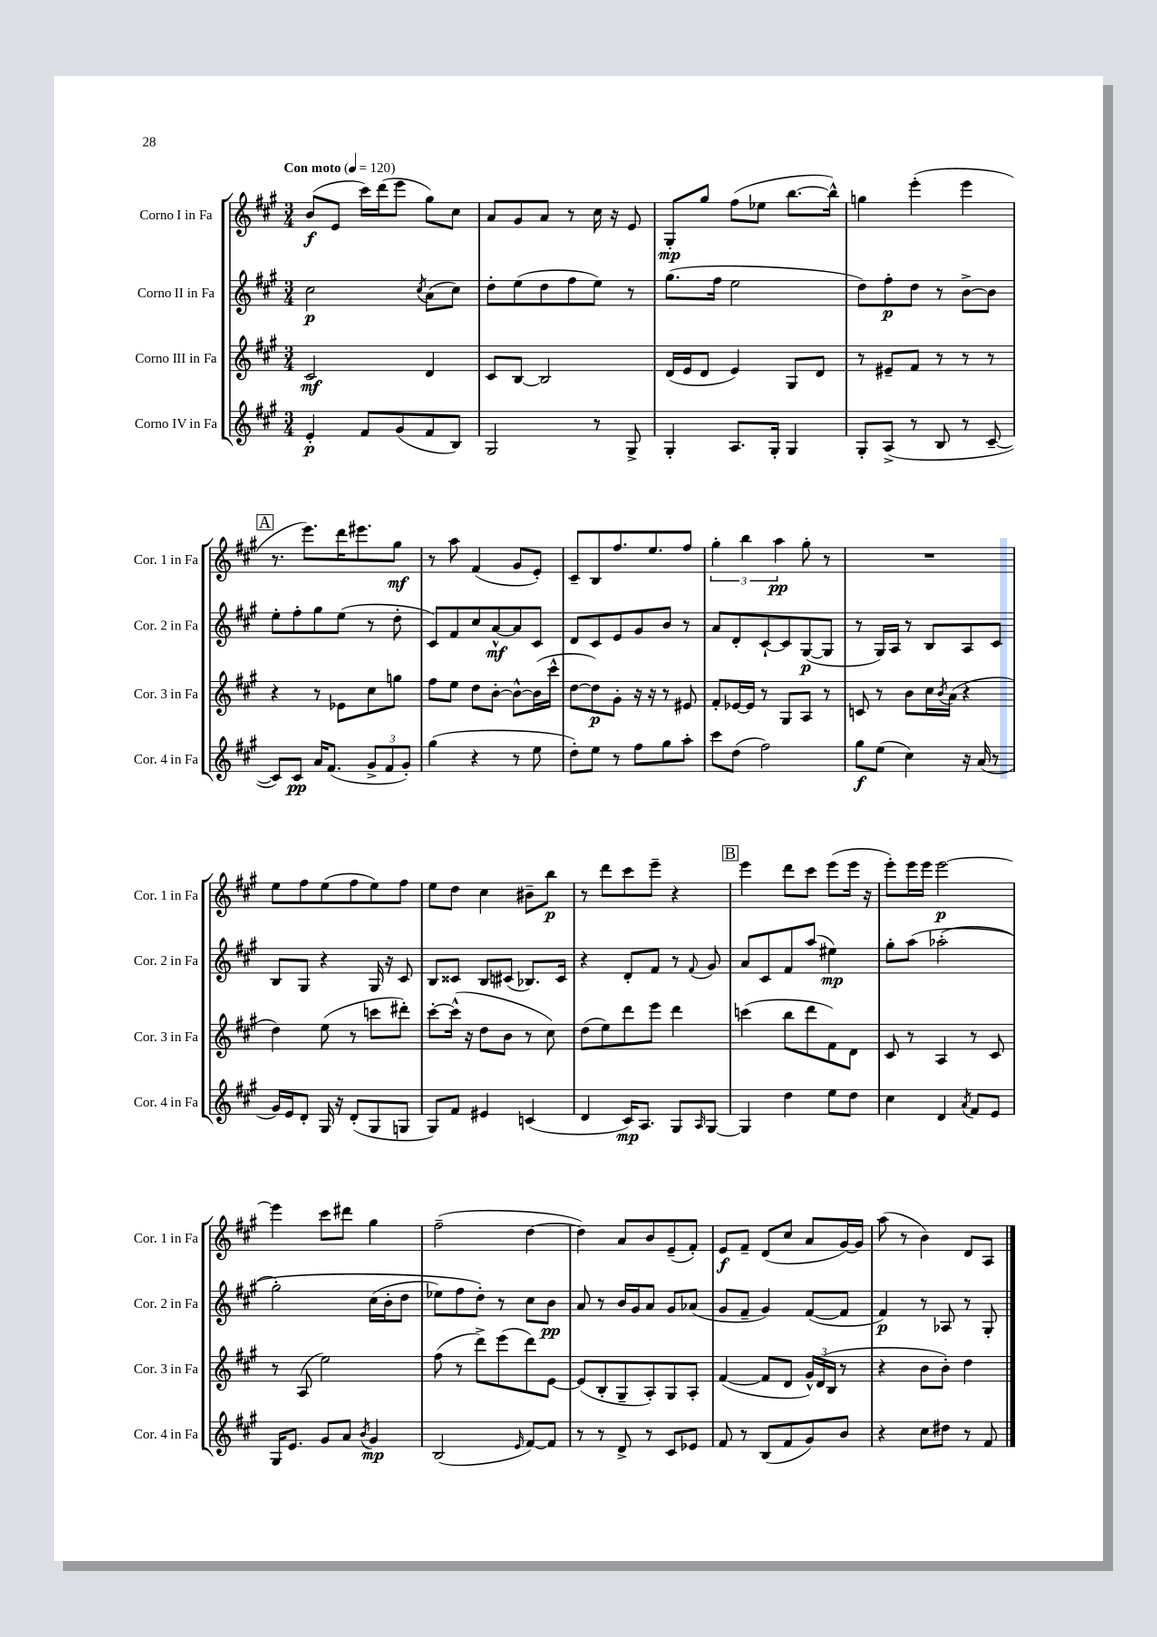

**kern	**dynam	**kern	**dynam	**kern	**dynam	**kern	**dynam
*part4	*part4	*part3	*part3	*part2	*part2	*part1	*part1
*staff4	*staff4	*staff3	*staff3	*staff2	*staff2	*staff1	*staff1
*I"Corno IV in Fa	*	*I"Corno III in Fa	*	*I"Corno II in Fa	*	*I"Corno I in Fa	*
*I'Cor. 4 in Fa	*	*I'Cor. 3 in Fa	*	*I'Cor. 2 in Fa	*	*I'Cor. 1 in Fa	*
*clefG2	*	*clefG2	*	*clefG2	*	*clefG2	*
*k[f#c#g#]	*	*k[f#c#g#]	*	*k[f#c#g#]	*	*k[f#c#g#]	*
*M3/4	*	*M3/4	*	*M3/4	*	*M3/4	*
*MM120	*	*MM120	*	*MM120	*	*MM120	*
=1	=1	=1	=1	=1	=1	=1	=1
!	!	!	!	!	!	!LO:TX:a:B:t=Con moto	!
4e'/	p	2c#/	mf	2cc#\	p	(8b/L	f
.	.	.	.	.	.	8e/J	.
8f#/L	.	.	.	.	.	16ccc#\LL)	.
.	.	.	.	.	.	(16ddd\J	.
(8g#/	.	.	.	.	.	8eee\J	.
.	.	.	.	8qcc#/	.	.	.
8f#/	.	4d/	.	(8a\L	.	8gg#\L)	.
8B/J)	.	.	.	8cc#\J)	.	8cc#\J	.
=2	=2	=2	=2	=2	=2	=2	=2
2G#/	.	8c#/L	.	8dd'\L	.	8a/L	.
.	.	[8B/J	.	(8ee\	.	8g#/	.
.	.	2B/]	.	8dd\	.	8a/J	.
.	.	.	.	8ff#\	.	8r	.
8r	.	.	.	8ee\J)	.	16cc#\	.
.	.	.	.	.	.	16r	.
8G#^/	.	.	.	8r	.	8e/	.
=3	=3	=3	=3	=3	=3	=3	=3
4G#'/	.	(16d/LL	.	(8.gg#\L	.	8G#'/L	mp
.	.	16e/J	.	.	.	.	.
.	.	8d/J	.	.	.	8gg#/J	.
.	.	.	.	16ff#\Jk	.	.	.
8.A/L	.	4e/)	.	2ee\	.	(8ff#\L	.
.	.	.	.	.	.	8ee-X\J	.
16G#'/Jk	.	.	.	.	.	.	.
4G#/	.	8G#/L	.	.	.	[8.bb\L	.
.	.	8d/J	.	.	.	.	.
.	.	.	.	.	.	16bb^^\Jk])	.
=4	=4	=4	=4	=4	=4	=4	=4
8G#'/L	.	8r	.	8dd\L)	.	4ggn\	.
(8A^/J	.	8e#X~/L	.	8ff#'\	p	.	.
8r	.	8f#/J	.	8dd\J	.	(4eee'\	.
8B/	.	8r	.	8r	.	.	.
8r	.	8r	.	[8b^\L	.	4eee\	.
[8c#~/	.	8r	.	8b\J]	.	.	.
!!LO:LB:g=z
!!LO:REH:place=s1:t=A
=5	=5	=5	=5	=5	=5	=5	=5
8c#/L])	.	4r	.	8ee'\L	.	8.r	.
8c#/J	pp	.	.	8ff#'\	.	.	.
.	.	.	.	.	.	8.eee\L)	.
16a/KL	.	8r	.	8gg#\	.	.	.
(8.f#/J	.	.	.	.	.	.	.
.	.	8e-X\L	.	(8ee\J	.	16ddd\K	.
.	.	.	.	.	.	8.eee#X\	.
12g#^/L	.	8cc#\	.	8r	.	.	.
12f#/	.	.	.	.	.	.	.
.	.	8ggn\J	.	8dd'\	.	8gg#\J	mf
12g#'/J)	.	.	.	.	.	.	.
=6	=6	=6	=6	=6	=6	=6	=6
(4gg#\	.	8ff#\L	.	8c#/L)	.	8r	.
.	.	8ee\J	.	8f#/	.	8aa\	.
4r	.	8dd\L	.	8cc#/	.	(4f#/	.
.	.	[8b'\J	.	[8a^^/	mf	.	.
8r	.	8b^^\L_	.	8a/]	.	8g#/L	.
8ee\	.	(16b\L]	.	8c#/J	.	8e'/J)	.
.	.	16ccc#^^\JJ	.	.	.	.	.
=7	=7	=7	=7	=7	=7	=7	=7
8dd'\L)	.	[8dd\L	.	8d/L	.	8c#~/L	.
8ee\J	.	8dd\])	p	8c#/	.	8B/	.
8r	.	8g#'\J	.	8e/	.	8.ff#/	.
8ff#\L	.	16r	.	8g#/	.	.	.
.	.	16r	.	.	.	8.ee/	.
8gg#\	.	8r	.	8b/J	.	.	.
8aa'\J	.	8e#X/	.	8r	.	8ff#/J	.
=8	=8	=8	=8	=8	=8	=8	=8
8ccc#\L	.	8f#'/L	.	8a/L	.	6gg#'\	.
(8dd\J	.	[16e-X/L	.	8d'/	.	.	.
.	.	.	.	.	.	6bb\	.
.	.	16e-/JJ]	.	.	.	.	.
2ff#\)	.	8r	.	[8c#`/	.	.	.
.	.	.	.	.	.	6aa\	pp
.	.	8G#/L	.	8c#/]	.	.	.
.	.	8A/J	.	([8G#/	p	8gg#'\	.
.	.	8r	.	8G#/J]	.	8r	.
=9	=9	=9	=9	=9	=9	=9	=9
8gg#\L	f	8cn/	.	8r	.	2.r	.
(8ee\J	.	8r	.	16G#/LL)	.	.	.
.	.	.	.	16A/JJ	.	.	.
4cc#\)	.	8b\L	.	8r	.	.	.
.	.	16cc#\L	.	8B/L	.	.	.
.	.	8qb/	.	.	.	.	.
.	.	(16a\JJ	.	.	.	.	.
16r	.	4r	.	8A/	.	.	.
(16a/	.	.	.	.	.	.	.
8r	.	.	.	8c#/J	.	.	.
!!LO:LB:g=z
=10	=10	=10	=10	=10	=10	=10	=10
16g#/LL)	.	4dd\)	.	8B/L	.	8ee\L	.
16e/J	.	.	.	.	.	.	.
8d'/J	.	.	.	8G#/J	.	8ff#\	.
16G#/	.	(8ee\	.	4r	.	(8ee\	.
16r	.	.	.	.	.	.	.
(8d'/L	.	8r	.	.	.	8ff#\	.
8G#/	.	8cccn\L	.	16G#/	.	8ee\)	.
.	.	.	.	16r	.	.	.
8Gn/J	.	8ddd#X'\J)	.	8c#/	.	8ff#\J	.
=11	=11	=11	=11	=11	=11	=11	=11
8G#/L)	.	[8ccc#'\L	.	8B/L	.	8ee\L	.
8f#/J	.	(16ccc#^^\Jk]	.	8c##X/J	.	8dd\J	.
.	.	16r	.	.	.	.	.
4e#X/	.	8dd\L	.	8B/L	.	4cc#\	.
.	.	8b\J	.	(8c#X/J	.	.	.
(4cn/	.	8r	.	8.B-X/L)	.	8b#X~\L	.
.	.	8cc#\)	.	.	.	8bb\J	p
.	.	.	.	16c#/Jk	.	.	.
=12	=12	=12	=12	=12	=12	=12	=12
4d/	.	(8dd\L	.	4r	.	8r	.
.	.	8ee\)	.	.	.	8ddd\L	.
16c#/KL)	mp	8ddd\	.	8d'/L	.	8ccc#\	.
8.A/J	.	.	.	.	.	.	.
.	.	8eee\J	.	8f#/J	.	8eee~\J	.
8G#/L	.	4ddd\	.	8r	.	4r	.
16qqA/	.	.	.	8qqf#/	.	.	.
[8G#/J	.	.	.	8g#/	.	.	.
!!LO:REH:place=s1:t=B
=13	=13	=13	=13	=13	=13	=13	=13
4G#/]	.	(4cccn\	.	8a/L	.	4eee\	.
.	.	.	.	8c#/	.	.	.
4dd\	.	8bb\L	.	8f#/	.	8ddd\L	.
.	.	8ddd\	.	(8aa/J	.	8ccc#\J	.
8ee\L	.	8f#\)	.	4ee#X\)	mp	(8eee\L	.
8dd\J	.	8d\J	.	.	.	16eee\Jk	.
.	.	.	.	.	.	16r	.
=14	=14	=14	=14	=14	=14	=14	=14
4cc#\	.	8c#/	.	8gg#'\L	.	8eee'\L)	.
.	.	8r	.	(8aa\J	.	16eee\L	.
.	.	.	.	.	.	16eee\JJ	.
4d/	.	4A/	.	(2aa-X'\	.	[2eee\	p
8qa/	.	.	.	.	.	.	.
8f#/L	.	8r	.	.	.	.	.
8e/J	.	8c#/	.	.	.	.	.
!!LO:LB:g=z
=15	=15	=15	=15	=15	=15	=15	=15
16G#/KL	.	8r	.	2gg#'\)	.	4eee\]	.
8.e/J	.	.	.	.	.	.	.
.	.	(8A/	.	.	.	.	.
8g#/L	.	2ee\)	.	.	.	8ccc#\L	.
8a/J	.	.	.	.	.	8ddd#X\J	.
8qb/	.	.	.	.	.	.	.
4g#/	mp	.	.	(16cc#\LL	.	4gg#\	.
.	.	.	.	16b'\J	.	.	.
.	.	.	.	8dd\J	.	.	.
=16	=16	=16	=16	=16	=16	=16	=16
(2B/	.	(8ff#\	.	8ee-X\L)	.	(2ff#~\	.
.	.	8r	.	8ff#\	.	.	.
.	.	8ddd^\L)	.	8dd'\J)	.	.	.
.	.	(8eee\	.	8r	.	.	.
16qqe/	.	.	.	.	.	.	.
[8f#/L)	.	8ddd\)	.	8cc#\L	.	[4dd\	.
8f#/J]	.	[8e\J	.	8b\J	pp	.	.
=17	=17	=17	=17	=17	=17	=17	=17
8r	.	(8e/L]	.	8a/	.	4dd\])	.
8r	.	8B'/	.	8r	.	.	.
8d^/	.	8G#~/	.	16b/LL	.	8a/L	.
.	.	.	.	16g#/J	.	.	.
8r	.	8A'/)	.	8a/J	.	8b/	.
8c#/L	.	8G#/	.	8g#/L	.	(8e~/	.
8e-X/J	.	8A'/J	.	(8a-X/J	.	8f#'/J)	.
=18	=18	=18	=18	=18	=18	=18	=18
8f#/	.	([4f#/	.	8g#/L	.	8e/L	f
8r	.	.	.	8f#~/J	.	8f#~/J	.
(8B/L	.	8f#/L]	.	4g#/)	.	(8d/L	.
8f#/	.	8d/J	.	.	.	8cc#/J	.
8g#/)	.	24g#^^/LL)	.	([8f#/L	.	8a/L	.
.	.	(24d/	.	.	.	.	.
.	.	24B/JJ	.	.	.	.	.
8b/J	.	8r	.	8f#/J]	.	[16g#/L)	.
.	.	.	.	.	.	16g#/JJ]	.
=19	=19	=19	=19	=19	=19	=19	=19
4r	.	4r	.	4f#/)	p	(8aa\	.
.	.	.	.	.	.	8r	.
8cc#\L	.	8b\L	.	8r	.	4b\)	.
8dd#X\J	.	8b'\J)	.	8A-X/	.	.	.
8r	.	4dd\	.	8r	.	8d/L	.
8f#/	.	.	.	8G#'/	.	8A/J	.
==	==	==	==	==	==	==	==
*-	*-	*-	*-	*-	*-	*-	*-
